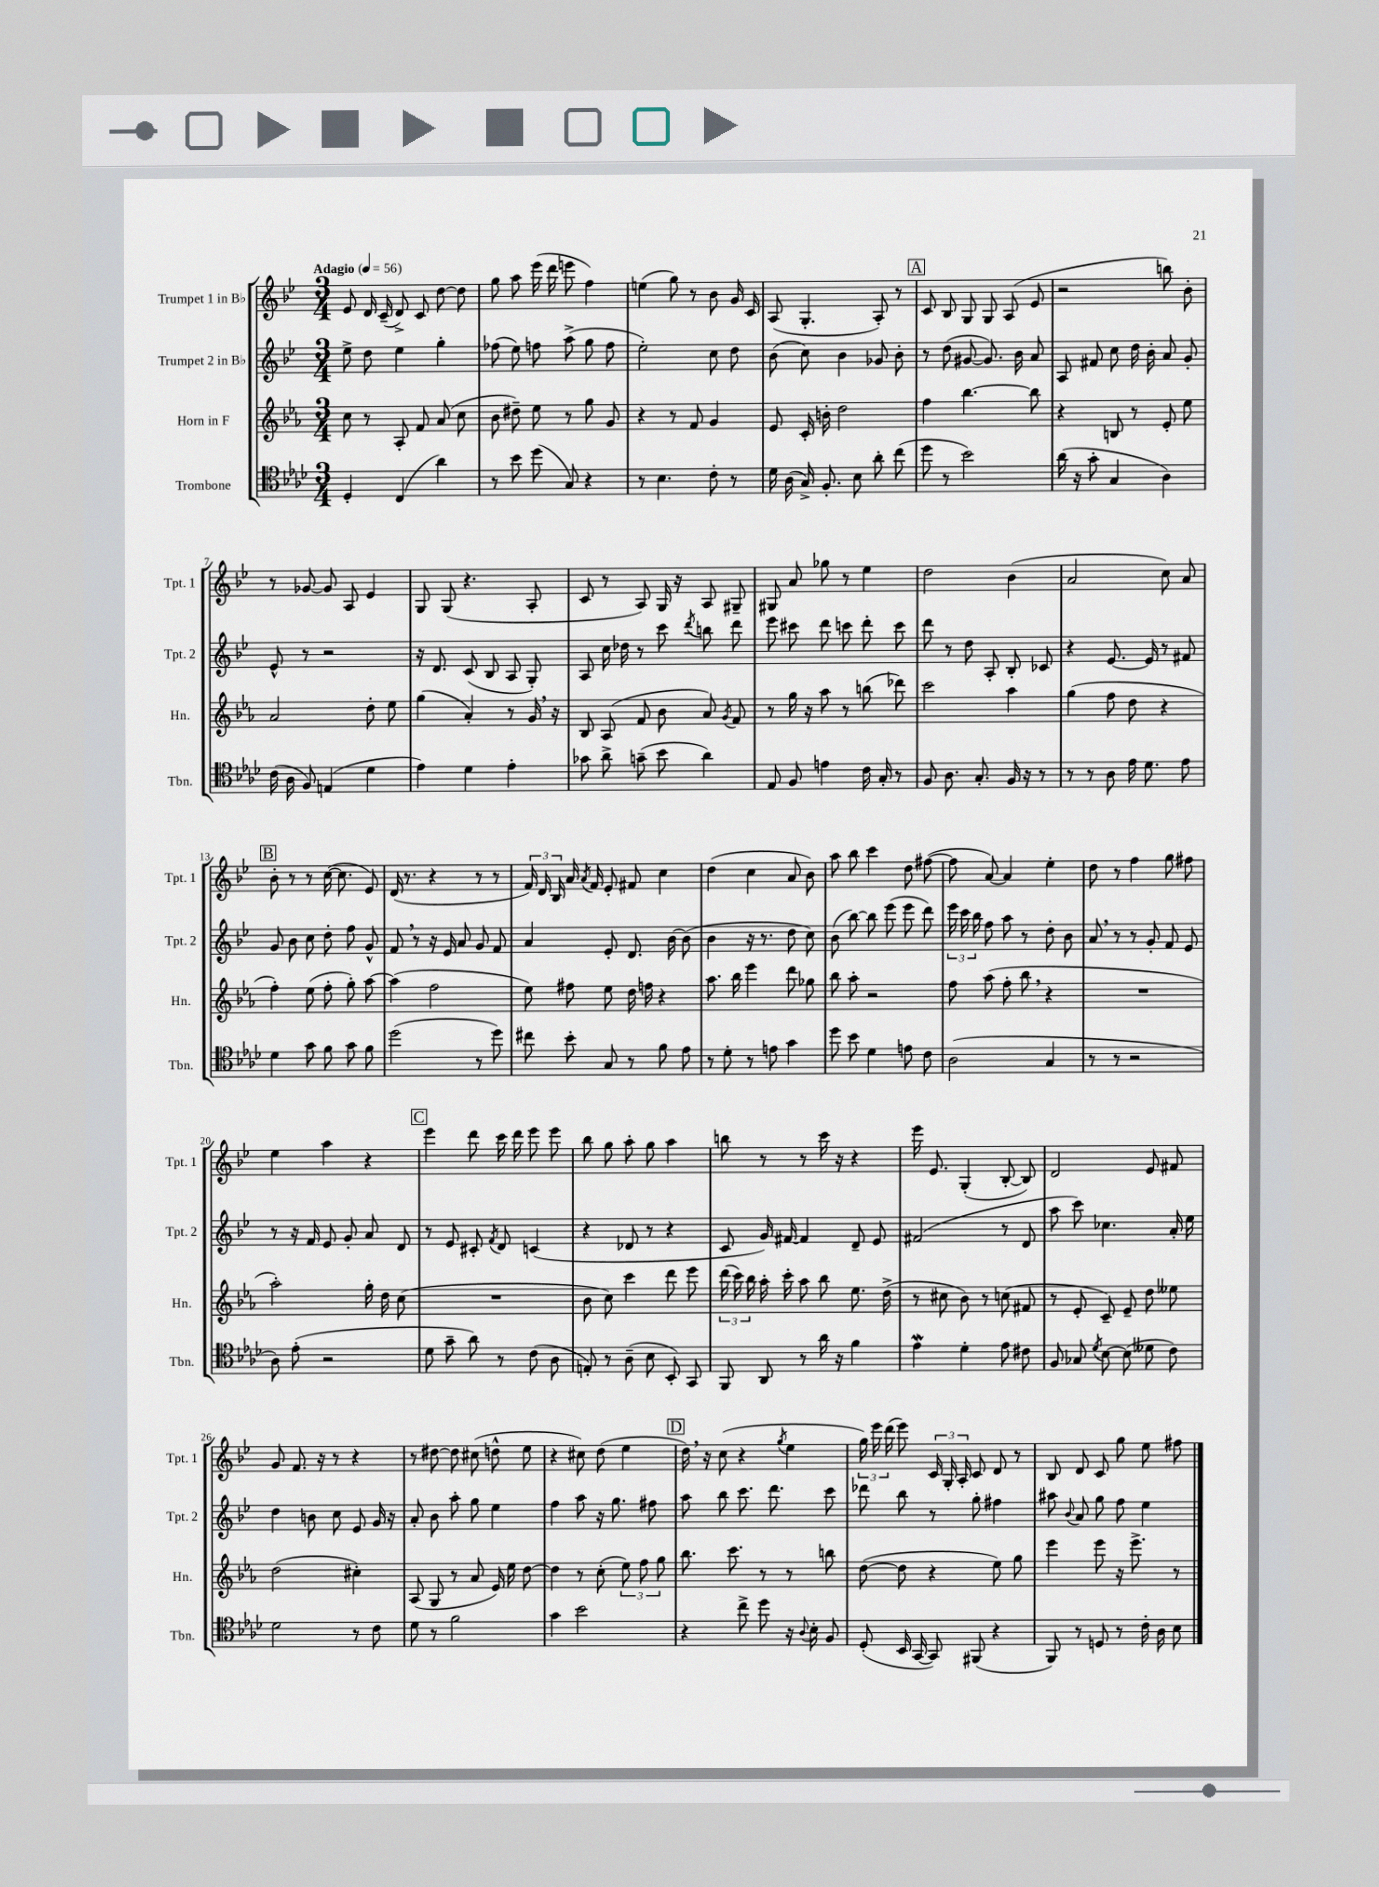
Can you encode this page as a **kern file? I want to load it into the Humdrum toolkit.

**kern	**kern	**kern	**kern
*staff4	*staff3	*staff2	*staff1
*clefC4	*clefG2	*clefG2	*clefG2
*k[b-e-a-d-]	*k[b-e-a-]	*k[b-e-]	*k[b-e-]
*M3/4	*M3/4	*M3/4	*M3/4
*MM56	*MM56	*MM56	*MM56
4D-'	8cc	8ee-^	8e-
.	8r	8dd	16d
.	.	.	(16c~
(4C	8A-'	4ee-	8d^)
.	8f	.	8c
4a-)	(8a-	4gg'	[8dd
.	8cc	.	8dd]
=	=	=	=
8r	8b-	(8ff-	8gg
8b-	8dd#~)	8ee-)	8aa
(8dd-	8ee-	8ff	(16eee-
.	.	.	16ddd
8G)	8r	(8aa^	8eee
4r	8gg	8gg	4ff)
.	8g	8ff	.
=	=	=	=
8r	4r	2ee-')	(4ee
4.B-	.	.	.
.	8r	.	8gg)
.	8f	.	8r
8c'	4g	8cc	8b-
8r	.	8dd	16g
.	.	.	16c
=	=	=	=
16d-	8e-	(8b-	(8A
(16A-	.	.	.
16G^)	16c'	8cc)	4.G'
8.F'	16b'	.	.
.	2dd	4b-	.
8B-	.	.	.
8a-'	.	8g-	8A')
(8cc	.	8b-'	8r
=	=	=	=
8dd-	4ff	8r	8c
8r	.	(8dd	8B-
2b-)	[4.bb-	[8g#	8G
.	.	8.g#])	8G
.	.	.	(8A
.	.	16b-	.
.	8bb-]	8a	8e-
=	=	=	=
(16a-	4r	8A	2r
16r	.	.	.
8g'	.	8f#	.
4G	8B	8cc	.
.	8r	16dd	.
.	.	16b-'	.
4A-)	8e-'	8a	8bb)
.	8ee-	8g'	8b-'
=	=	=	=
(16c	2a-	8e-^^	8r
16A-	.	.	.
8F)	.	8r	[8g-
(4E	.	2r	8g-]
.	.	.	8A
4d-	8dd'	.	4e-
.	8ee-	.	.
=	=	=	=
4e-)	(4gg	16r	8G
.	.	8.d	.
.	.	.	(8G
4d-	4a-')	(8c	4.r
.	.	8B-	.
4e-'	8r	8A	.
.	16g	8G')	8A'
.	16r	.	.
=	=	=	=
8g-	8B-	8A	8c
8a-^	(8A-	16cc	8r
.	.	16dd-	.
(8g~	8f	8r	8A)
8b-	8b-	8ccc	16G
.	.	.	16r
.	.	8qddd	.
4a-)	8a-)	8bb	8A
.	8qg	.	.
.	8f	8ddd	8G#~
=	=	=	=
8E-	8r	8eee-	8G#
8F	16gg	8ccc#	8a
.	16r	.	.
4e	8aa-	8ddd	8gg-
.	8r	8ccc	8r
16c	(8bb	8ddd'	4ee-
16G'	.	.	.
8r	8ddd-)	8ccc	.
=	=	=	=
8F	2ccc	8ddd	2dd
8.A-	.	8r	.
.	.	8dd	.
8.G'	.	.	.
.	.	8A'	.
16F	4aa-	8B-'	(4b-
16r	.	.	.
8r	.	8c-	.
=	=	=	=
8r	(4gg	4r	2a
8r	.	.	.
8A-	8ff	[8.e-	.
16e-	8dd	.	.
8.d-	.	16e-]	.
.	4r	8r	8cc)
8e-	.	8f#	8a
=	=	=	=
4d-	4ff')	8g	8b-'
.	.	8b-	8r
8g	(8ee-	8cc	8r
8f	8ff'	8dd'	([16cc
.	.	.	8.cc]
8g	8gg')	8ff	.
8f	[8aa-	8g^^	8e-)
=	=	=	=
(2dd-	(4aa-]	8f	(16d
.	.	.	8.r
.	.	8r	.
.	2ff	16r	4r
.	.	16e-	.
.	.	8a	.
8r	.	8g	8r
8dd-)	.	8f	8r
=	=	=	=
8cc#	8ee-)	4a	24f)
.	.	.	24d
.	.	.	24B-
8b-'	8ff#	.	16a
.	.	.	8qa
.	.	.	16f
8G	8ee-	8e-'	8e-'
8r	16dd	8.d	8f#
.	16ff	.	.
8f	4r	.	4cc
.	.	[16b-	.
8e-	.	(8b-]	.
=	=	=	=
8r	8.aa-	4b-	(4dd
8d-'	.	.	.
.	16bb-	.	.
8r	4eee-	16r	4cc
.	.	8.r	.
8e	.	.	.
4g	8ddd	8dd	8a
.	8gg-	8cc)	8b-)
=	=	=	=
8dd-	8bb-	(8b-	8aa
8b-	8aa-'	[8bb-)	8bb-
4d-	2r	8bb-]	4ccc
.	.	(8eee-	.
8e	.	8eee-	8dd
8c	.	8ddd)	([8ff#
=	=	=	=
(2A-	8ff	24eee-	8ff#]
.	.	24ccc	.
.	.	24bb-	.
.	(8aa-	8ff	[8a)
.	8ff'	8aa	4a]
.	8bb-	8r	.
4G	4r	8dd'	4ee-'
.	.	8b-	.
=	=	=	=
8r	2.r	8a	8dd
8r	.	8r	8r
2r	.	8r	4ff
.	.	8g'	.
.	.	8f	8gg
.	.	8e-	8ff#
=	=	=	=
8A-)	2aa-')	8r	4ee-
(8e-'	.	16r	.
.	.	16f	.
2r	.	8e-	4aa
.	.	8g'	.
.	16gg'	8a	4r
.	16dd	.	.
.	(8cc	8d	.
=	=	=	=
8d-	2.r	8r	4eee-
8g~	.	8e-	.
8a-)	.	8c#'	8ddd
.	.	8qf	.
8r	.	8d	16ccc
.	.	.	16ddd
(8c	.	(4c	8eee-
8A-	.	.	8eee-
=	=	=	=
8E')	8b-	4r	8bb-
8r	8cc)	.	8gg
(8A-~	4ccc	8d-	8aa'
8B-	.	8r	8gg
8BB-')	8ddd	4r	4aa
8GG	8eee-	.	.
=	=	=	=
8FF	(24ddd	8c	8bb
.	24ccc)	.	.
.	24bb-	.	.
8AA-	16aa-'	16g)	8r
.	16ccc'	[16f#	.
8r	8aa-	4f#]	8r
16a-	8bb-	.	16ccc
16r	.	.	16r
4f	8.ee-	8d~	4r
.	.	8e-	.
.	(16dd^	.	.
=	=	=	=
4e-	8r	(2f#	16eee-
.	.	.	8.e-
.	8cc#	.	.
4d-'	8b-)	.	(4G'
.	8r	.	.
8e-	(8cc	8r	[8B-'
8c#	8f#	8d	8B-])
=	=	=	=
8F	8r	8aa	2d
8G-	8e-'	8ccc)	.
8qd-	.	.	.
[8B-	8c~)	4.cc-	.
(8B-]	8e-~	.	.
8d--	8dd	.	8e-
8c)	8ee--	16a'	8f#
.	.	16ee-	.
=	=	=	=
2d-	(2dd	4dd	8g
.	.	.	8.f
.	.	8b	.
.	.	.	16r
.	.	8cc	8r
8r	4cc#')	8e-	4r
8c	.	16g	.
.	.	16r	.
=	=	=	=
8d-	(8A-	8a'	8r
8r	8G	8b-	[8dd#
2f	8r	8aa'	8dd#]
.	8a-	8gg	(8cc#
.	16e-)	4ee-	8dd^^
.	16ee-	.	.
.	[8dd	.	8ee-
=	=	=	=
4g	4dd]	4ff	4r
2b-	8r	8aa	8cc#)
.	(8cc'	16r	(8dd
.	.	8.gg	.
.	12ee-)	.	4ee-
.	12ff	.	.
.	.	8ff#	.
.	12gg	.	.
=	=	=	=
4r	8.bb-	8aa	16dd)
.	.	.	16r
.	.	8bb-	(8cc
.	8.ccc	.	.
8cc^	.	8.ccc	4r
8dd-	8r	.	.
.	.	8.ddd	.
.	.	.	8qgg
16r	8r	.	4ee-
8qqA-	.	.	.
16B-'	.	.	.
8F	8bb	8ccc	.
=	=	=	=
(8D-'	([8dd	8ddd-	24gg)
.	.	.	24eee-
.	.	.	(24ddd
16BB-	8dd]	8bb-	8eee-)
[16GG	.	.	.
8GG])	4r	8r	24c
.	.	.	24G'
.	.	.	24A'
(8FF#	.	8gg'	8c
4r	8ee-)	4ff#	8d
.	8gg	.	8r
=	=	=	=
8FF)	4eee-	8aa#	8B-
.	.	8qqb-	.
8r	.	8a	8d
8D	8eee-	8gg	8c
8r	16r	8ff	8gg
.	8.eee-^	.	.
16c'	.	4ee-	8ee-
16A-	.	.	.
8B-	8r	.	8ff#
==	==	==	==
*-	*-	*-	*-
